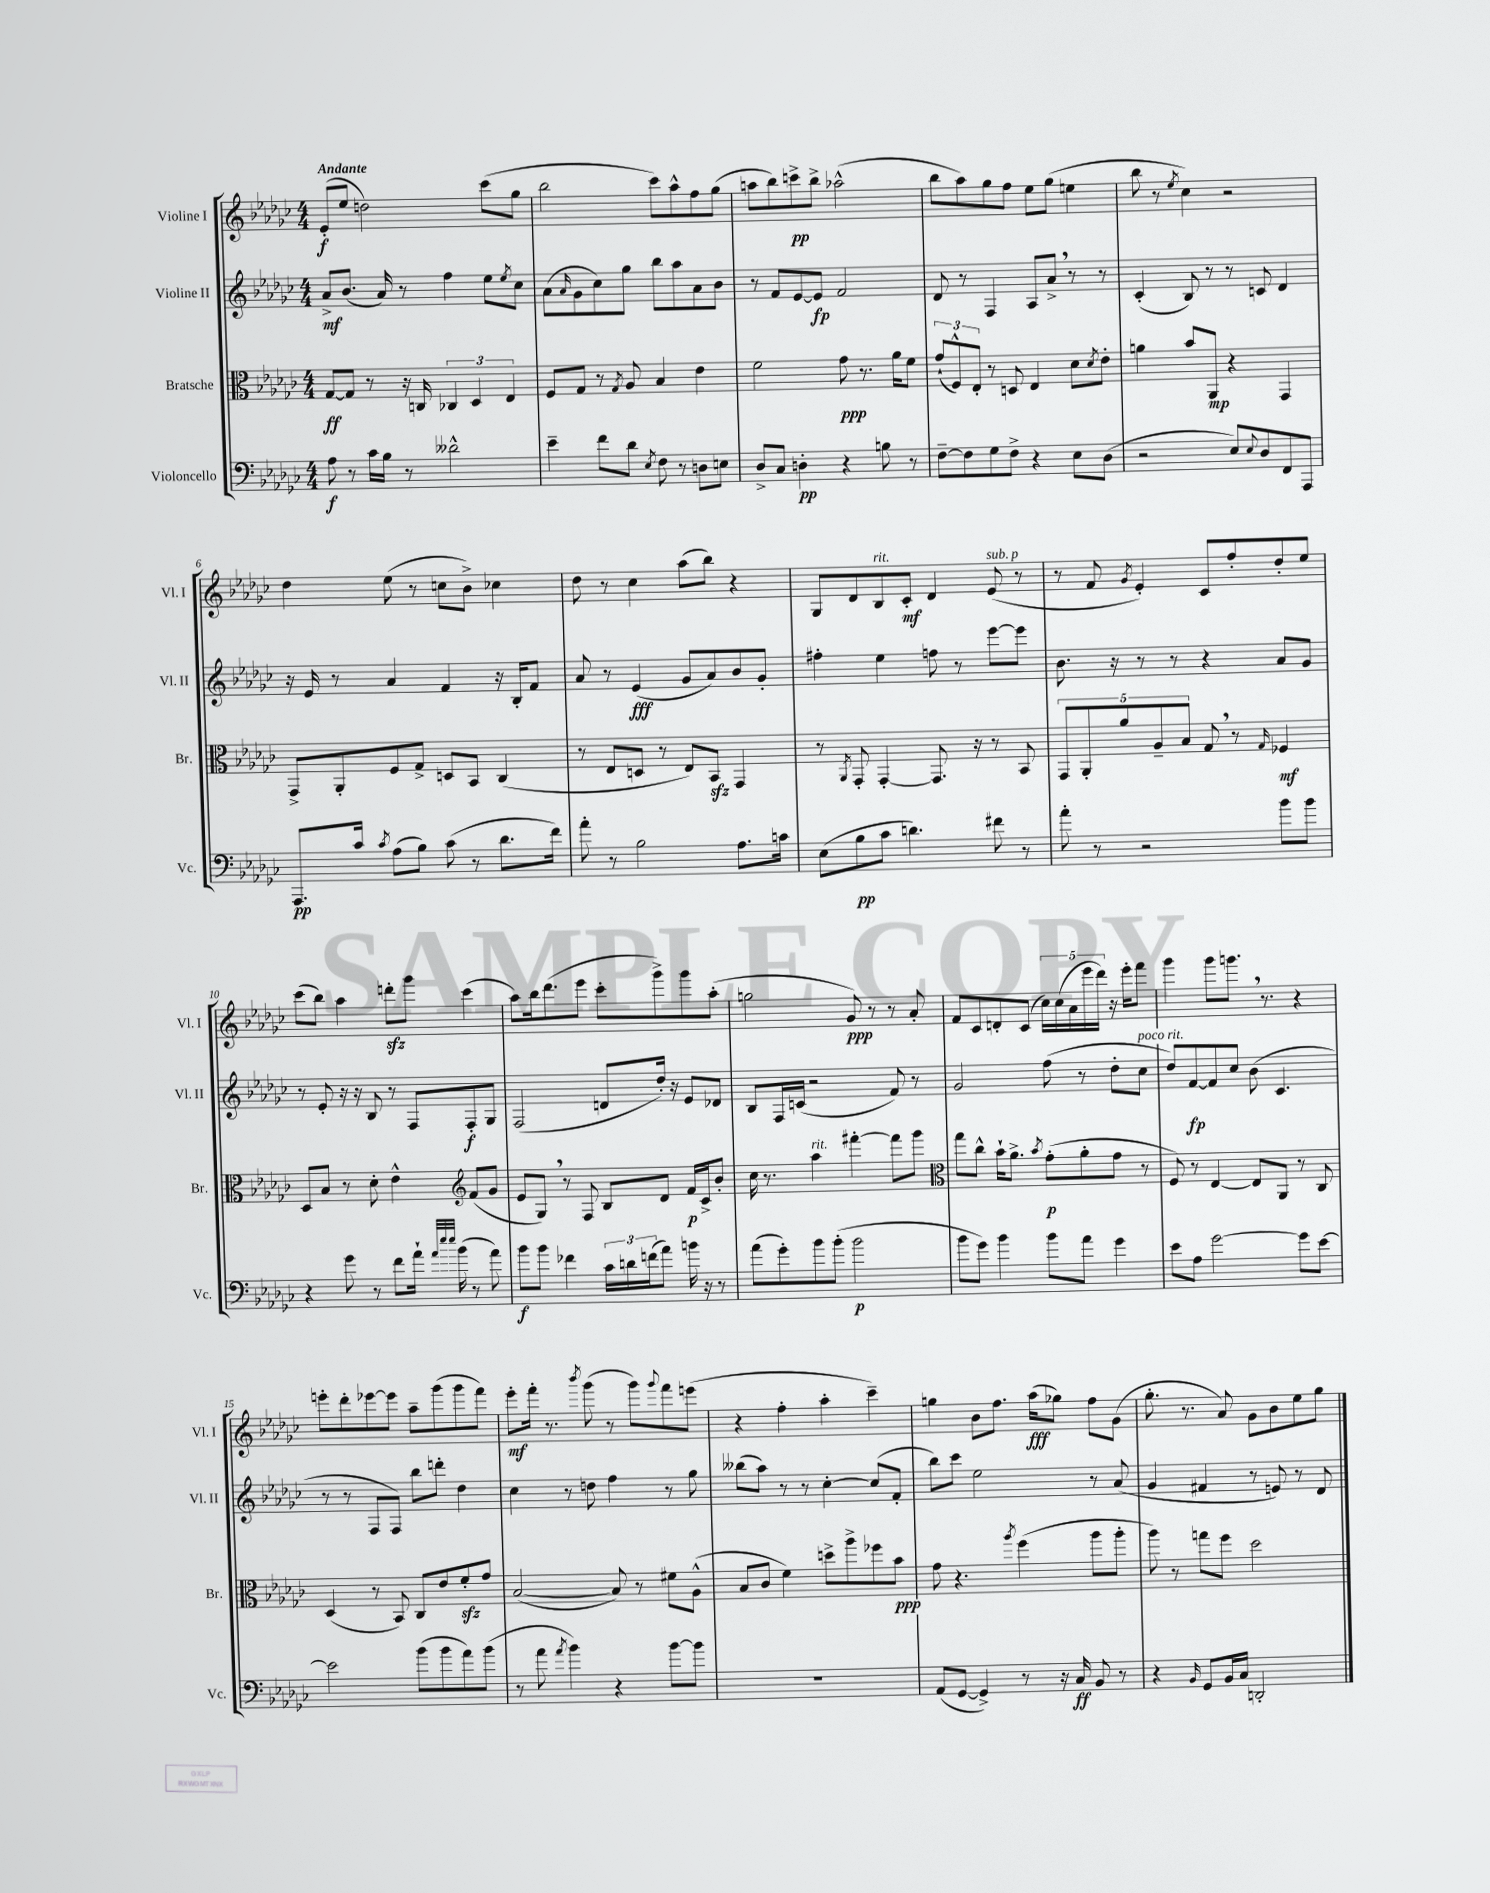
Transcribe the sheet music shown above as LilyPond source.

<<
\new StaffGroup <<
\new Staff = "s0" \with { instrumentName = "Violine I" shortInstrumentName = "Vl. I" } {
    \clef treble \key ges \major \numericTimeSignature \time 4/4 \tempo "Andante"
    ees'8-.\f( ees''8 d''2) ces'''8( ges''8 |
    bes''2 ces'''8) aes''8-^ f''8 ges''8( |
    a''8 bes''8) c'''8->\pp bes''8-> aes''2-^( |
    bes''8 aes''8) ges''8 f''8 ees''8 ges''8( e''4 |
    bes''8 r8 \acciaccatura { ees''8 } ces''4) r2 |
    des''4 ees''8( r8 c''8 bes'8->) ces''4 |
    des''8 r8 ces''4 aes''8( bes''8) r4 |
    ges8 des'8 bes8^\markup { \italic "rit." } ces'8-.\mf des'4 ees'8^\markup { \italic "sub. p" }( r8 |
    r8 f'8 \acciaccatura { ges'8 } ees'4-.) ces'8 f''8-. des''8-. ees''8 |
    ces'''8( bes''8) aes''4 d'''8-.\sfz ges'''8 ces'''4( |
    aes''8) bes''16 des'''8.( ees'''8 ces'''8-. ges'''8->) ges'''8 aes''8-.( |
    g''2 ges'8\ppp) r8 r8 aes'8-. |
    f'8 ces'8 d'8-. ces'8( \tuplet 5/4 { ces''16) ces''16( aes'16 ees'''16 des'''16) } r16 ees'''16-. f'''8 |
    ges'''4 ges'''8 g'''8. \breathe r8. r4 |
    e'''8-. des'''8-. ees'''8~ ees'''8 aes''8-- ges'''8( ges'''8 f'''8) |
    ees'''8-.\mf f'''16-. r8. \acciaccatura { bes'''8 } ges'''8( r8 ges'''8) \appoggiatura { ges'''8 } f'''8 e'''8( |
    r4 f''4-. aes''4-. ces'''4--) |
    g''4 bes'8 f''8. aes''16\fff( ges''8) f''8 ges'8( |
    ges''8.-. r8. aes'8) ges'8 bes'8 ees''8 ges''8 \bar "|." |
}
\new Staff = "s1" \with { instrumentName = "Violine II" shortInstrumentName = "Vl. II" } {
    \clef treble \key ges \major \numericTimeSignature \time 4/4
    aes'8->\mf bes'8.( aes'16) r8 f''4 ees''8 \acciaccatura { ees''8 } ces''8 |
    aes'8( \grace { aes'16 } ges'8 ces''8) ges''8 bes''8 aes''8 aes'8 bes'8 |
    r8 f'8 ees'8~ ees'8\fp f'2 |
    des'8 r8 f4 aes8 aes'8-> \breathe r8 r8 |
    ces'4-.( bes8) r8 r8 c'8 des'4 |
    r16 ees'16 r8 aes'4 f'4 r16 bes16-. f'8 |
    aes'8 r8 ees'4\fff( ges'8 aes'8) bes'8 ges'8-. |
    fis''4-. ees''4 f''8 r8 ees'''8~ ees'''8 |
    bes'8. r16 r8 r8 r4 aes'8 ges'8 |
    r8 ees'8-. r16 r16 bes8 r8 f8 f8-.\f ges8 |
    f2( d'8 des''16-.) r16 ees'8 des'8 |
    bes8 f16 c'16( r2 f'8) r8 |
    ges'2 f''8( r8 des''8-. ces''8^\markup { \italic "poco rit." } |
    des''8) f'8~\fp f'8 ces''8 bes'8( ces'4. |
    r8 r8 f8 f8) bes''8 d'''8-. des''4 |
    ces''4 r8 d''8 f''4 r8 ges''8 |
    beses''8( aes''8) r8 r8 ces''4~-. ces''8( f'8-. |
    bes''8) ces'''8 ees''2 r8 aes'8( |
    ges'4 fis'4 r8 e'8) r8 des'8 \bar "|." |
}
\new Staff = "s2" \with { instrumentName = "Bratsche" shortInstrumentName = "Br." } {
    \clef alto \key ges \major \numericTimeSignature \time 4/4
    ges8~\ff ges8 r8 r16 c16 \tuplet 3/2 { ces4 des4 ees4 } |
    f8 ges8 r8 \acciaccatura { ges8 } aes8 bes4 ees'4 |
    f'2 ges'8\ppp r8. aes'16 f'8 |
    \tuplet 3/2 { ges'8-!( f8-^) ees8-. } r8 d8 ees4 des'8 \acciaccatura { des'8 } ees'8-. |
    a'4 bes'8 aes,8\mp r4 ges,4 |
    ges,8-> aes,8-. f8 ges8-> d8 bes,8 ces4( |
    r8 ees8 d8 r8 ees8) bes,8\sfz ges,4 |
    r8 \acciaccatura { aes,8 } ges,8-. ges,4~-. ges,8. r16 r8 bes,8 |
    \tuplet 5/4 { ges,8 aes,8-. aes'8 aes8-- bes8 } ges8 \breathe r8 \grace { ges16 } fes4\mf |
    des8 bes8 r8 des'8-. ees'4-^ \clef treble f'8( ges'8 |
    ees'8 ges8) \breathe r8 f8 bes8 des'8 f'16\p ces'16-> bes'8-. |
    ces''16 r8. aes''4^\markup { \italic "rit." } fis'''4~-. fis'''8 ges'''8 |
    \clef alto ges''8 ces''8-^ bes'16-! aes'8.-> \acciaccatura { bes'8 } ges'8-.\p( aes'8-. ges'8 r8 |
    f8) r8 ees4~ ees8 aes,8 r8 ces8 |
    des4( r8 bes,8) ces8 ees'8 f'8-.\sfz ges'8 |
    bes2~( bes8) r8 fis'8 aes8-^( |
    bes8 ces'8 f'4) d''8-> aes''8-> fes''8 bes'8\ppp |
    ges'8 r4. \acciaccatura { aes''8 } f''4( aes''8 aes''8-. |
    aes''8) r8 g''8 f''8 des''2 \bar "|." |
}
\new Staff = "s3" \with { instrumentName = "Violoncello" shortInstrumentName = "Vc." } {
    \clef bass \key ges \major \numericTimeSignature \time 4/4
    aes8\f r8 ces'16 bes16 r8 deses'2-^ |
    ees'4-- f'8 des'8 \acciaccatura { ees8 } f8 r8 d8 e8 |
    des8-> ces8 d4-.\pp r4 b8 r8 |
    f8~-- f8 ges8 f8-> r4 ees8 des8( |
    r2 ees8) \appoggiatura { ees8 } des8 f,8 aes,,8 |
    aes,,8.\pp ces'16 \acciaccatura { ces'8 } aes8( bes8) ces'8( r8 des'8. f'16) |
    aes'8-. r8 bes2 aes8. c'16 |
    ees8( bes8\pp ces'8 d'4.) fis'8 r8 |
    aes'8-. r8 r2 bes'8 bes'8 |
    r4 ges'8 r8 f'8 aes'16-! \grace { aes'32 ees''32 ees''32 } bes'16( r8 aes'8) |
    bes'8\f bes'8 fes'4 \tuplet 3/2 { ces'16 d'16 f'16( } aes'8) b'16 r16 r8 |
    aes'8( ges'8-.) bes'8 bes'8-.( bes'2\p |
    bes'8 ges'8) bes'4 bes'8 aes'8 ges'4 |
    ees'8 aes8 ges'2~ ges'8 ees'8~ |
    ees'2 bes'8( bes'8 aes'8) bes'8( |
    r8 aes'8 \acciaccatura { aes'8 } bes'4) r4 bes'8~ bes'8 |
    R1 |
    aes,8( ges,8~ ges,4->) r8 r16 ces16\ff bes,8 r8 |
    r4 \grace { bes,16 } ges,8 bes,16 ces16 d,2-. \bar "|." |
}
>>
>>
